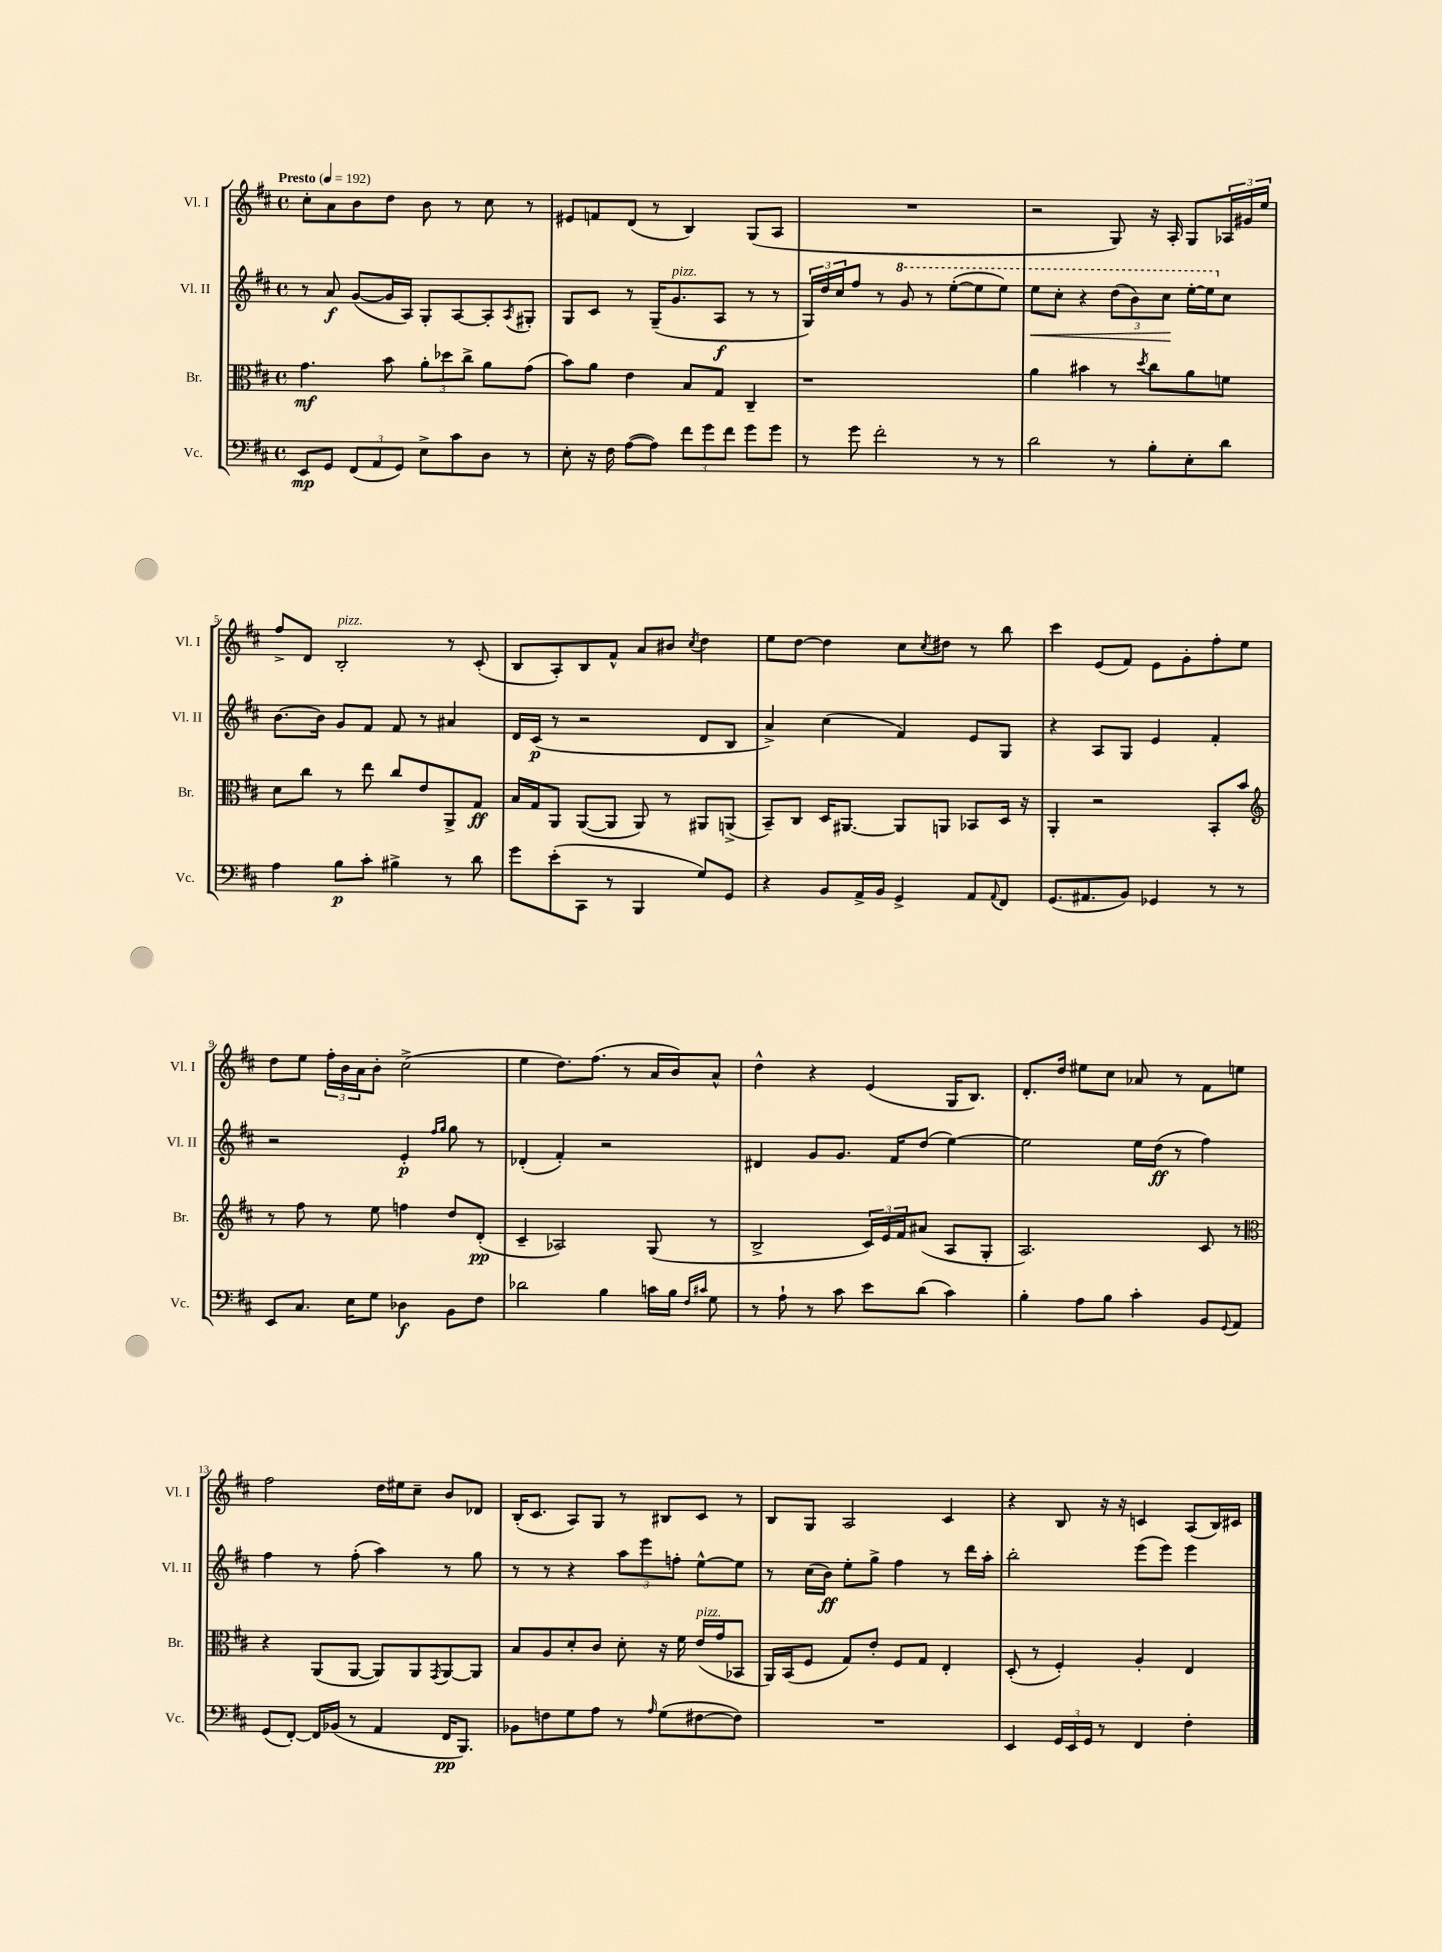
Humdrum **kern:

**kern	**kern	**kern	**kern
*staff4	*staff3	*staff2	*staff1
*clefF4	*clefC3	*clefG2	*clefG2
*k[f#c#]	*k[f#c#]	*k[f#c#]	*k[f#c#]
*M4/4	*M4/4	*M4/4	*M4/4
*met(c)	*met(c)	*met(c)	*met(c)
*MM192	*MM192	*MM192	*MM192
8EE	4.g	8r	8cc#'
8GG	.	8a	8a
(12FF#	.	([8g	8b
12AA	.	.	.
.	8b	16g]	8dd
12GG)	.	.	.
.	.	16A)	.
8E^	12a'	8G'	8b
.	12dd-	.	.
8c#	.	[8A	8r
.	12cc#^	.	.
8D	8a	8A']	8cc#
.	.	8qA	.
8r	(8g	8G#'	8r
=	=	=	=
8E'	8b)	8G	8e#
16r	8a	8c#	8f
16F#	.	.	.
([8A	4e	8r	(8d
8A])	.	(16G~	8r
.	.	8.g	.
12f#	8B	.	4B)
12g	.	.	.
.	8G	8A	.
12f#	.	.	.
8g	4C#~	8r	(8G
8g	.	8r	8A
=	=	=	=
8r	1r	24G)	1r
.	.	24dd	.
.	.	24cc#	.
8g	.	8ff#	.
2f#'	.	8r	.
.	.	8gg	.
.	.	8r	.
.	.	([8eee'	.
8r	.	8eee]	.
8r	.	8eee)	.
=	=	=	=
2d	4a	8eee	2r
.	.	8ccc#'	.
.	4b#	4r	.
8r	8r	(12ddd	8G)
.	.	12bb)	.
.	8qdd	.	.
8B'	8cc#	.	16r
.	.	12ccc#	.
.	.	.	16A'
8E'	8a	[16eee'	8G
.	.	16eee]	.
8d	8f	8cc#	24A-
.	.	.	24g#
.	.	.	24ee
=	=	=	=
4A	8d	[8.b	8ff#^
.	8cc#	.	8d
.	.	16b]	.
8B	8r	8g	2B'
8c#'	8ee	8f#	.
4B#^	8cc#	8f#	.
.	8e	8r	.
8r	8AA^	4a#	8r
8d	8G	.	(8c#'
=	=	=	=
8g	16B	16d	8B
.	16G	(16c#	.
(8e'	8AA	8r	8A')
8CC#	([8AA	2r	8B
8r	8AA]	.	8f#^^
4BBB	8AA)	.	8a
.	8r	.	8b#
.	.	.	8qcc#
8G)	8AA#	8d	4dd
8GG	(8AA^	8B	.
=	=	=	=
4r	8BB~)	4a^)	8ee
.	8C#	.	[8dd
8BB	16D	(4cc#	4dd]
.	[8.AA#	.	.
16AA^	.	.	.
16BB	.	.	.
4GG^	8AA#]	4f#)	8cc#
.	.	.	8qcc#
.	8AA	.	8dd#
8AA	8BB-	8e	8r
8qqAA	.	.	.
8FF#	16D	8G	8bb
.	16r	.	.
=	=	=	=
(8.GG	4AA'	4r	4ccc#
8.AA#	.	.	.
.	2r	8A	(8e
8BB)	.	8G	8f#)
4GG-	.	4e	8e
.	.	.	8g'
8r	8BB'	4f#'	8ff#'
8r	8b	.	8ee
=	=	=	=
*	*clefG2	*	*
8EE	8r	2r	8dd
8.C#	8ff#	.	8ee
.	8r	.	24ff#'
.	.	.	24b
16E	.	.	.
.	.	.	24a
8G	8ee	.	8b'
4D-	4ff	4e'	(2cc#^
.	.	16qqff#	.
.	.	16qqgg	.
8BB	8dd	8gg	.
8F#	(8d'	8r	.
=	=	=	=
2d-	4c#~	(4d-'	4ee
.	2A-)	4f#')	8.dd)
.	.	.	(8.ff#
4B	.	2r	.
.	.	.	8r
16c	(8G	.	16a
16B	.	.	16b)
16qqF#	.	.	.
16qqc#	.	.	.
8G	8r	.	8a^^
=	=	=	=
8r	2B^	4d#	4dd^^
8A`	.	.	.
8r	.	8g	4r
8c#	.	8.g	.
8e	24c#)	.	(4e
.	24e	.	.
.	.	16f#	.
.	24f#	.	.
(8d	(8a#	(8dd	.
4c#)	8A	[4ee)	16G
.	.	.	8.B)
.	8G'	.	.
=	=	=	=
4B'	2.A)	2ee]	8.d'
.	.	.	16dd
8A	.	.	8ee#
8B	.	.	8cc#
4c#'	.	16ee	8a-
.	.	(16dd	.
.	.	8r	8r
8BB	8c#	4ff#)	8f#
8qqGG	.	.	.
8AA	8r	.	8ee
=	=	=	=
*	*clefC3	*	*
(8GG	4r	4ff#	2ff#
[8FF#')	.	.	.
16FF#]	(8AA	8r	.
(16BB-	.	.	.
8r	[8AA	(8ff#'	.
4AA	8AA])	4aa)	16dd
.	.	.	16ee#
.	8AA	.	8cc#~
.	8qGG	.	.
16FF#	[8AA	8r	8b
8.BBB)	.	.	.
.	8AA]	8gg	8d-
=	=	=	=
8BB-	8B	8r	(16B'
.	.	.	8.c#
8F	8A	8r	.
8G	8d'	4r	8A)
8A	8c#	.	8G
8r	8d'	12aa	8r
.	.	12eee	.
16qqA	.	.	.
(8G	16r	.	8B#
.	.	12ff'	.
.	16f#	.	.
[8F#	(16e	[8ee^^	8c#
.	16g	.	.
8F#])	8BB-	8ee]	8r
=	=	=	=
1r	16AA)	8r	8B
.	(16BB	.	.
.	8F#	(16cc#	8G
.	.	16b)	.
.	8G)	8ee'	2A
.	8e'	8gg^	.
.	8F#	4ff#	.
.	8G	.	.
.	4E'	8r	4c#
.	.	16ddd	.
.	.	16aa'	.
=	=	=	=
4EE	(8D'	2bb'	4r
.	8r	.	.
24GG	4F#')	.	8B
24EE	.	.	.
24GG	.	.	.
8r	.	.	16r
.	.	.	16r
4FF#	4A'	(8eee	4c
.	.	8eee)	.
4F#'	4E	4eee	(8A
.	.	.	16B)
.	.	.	16c#
==	==	==	==
*-	*-	*-	*-
